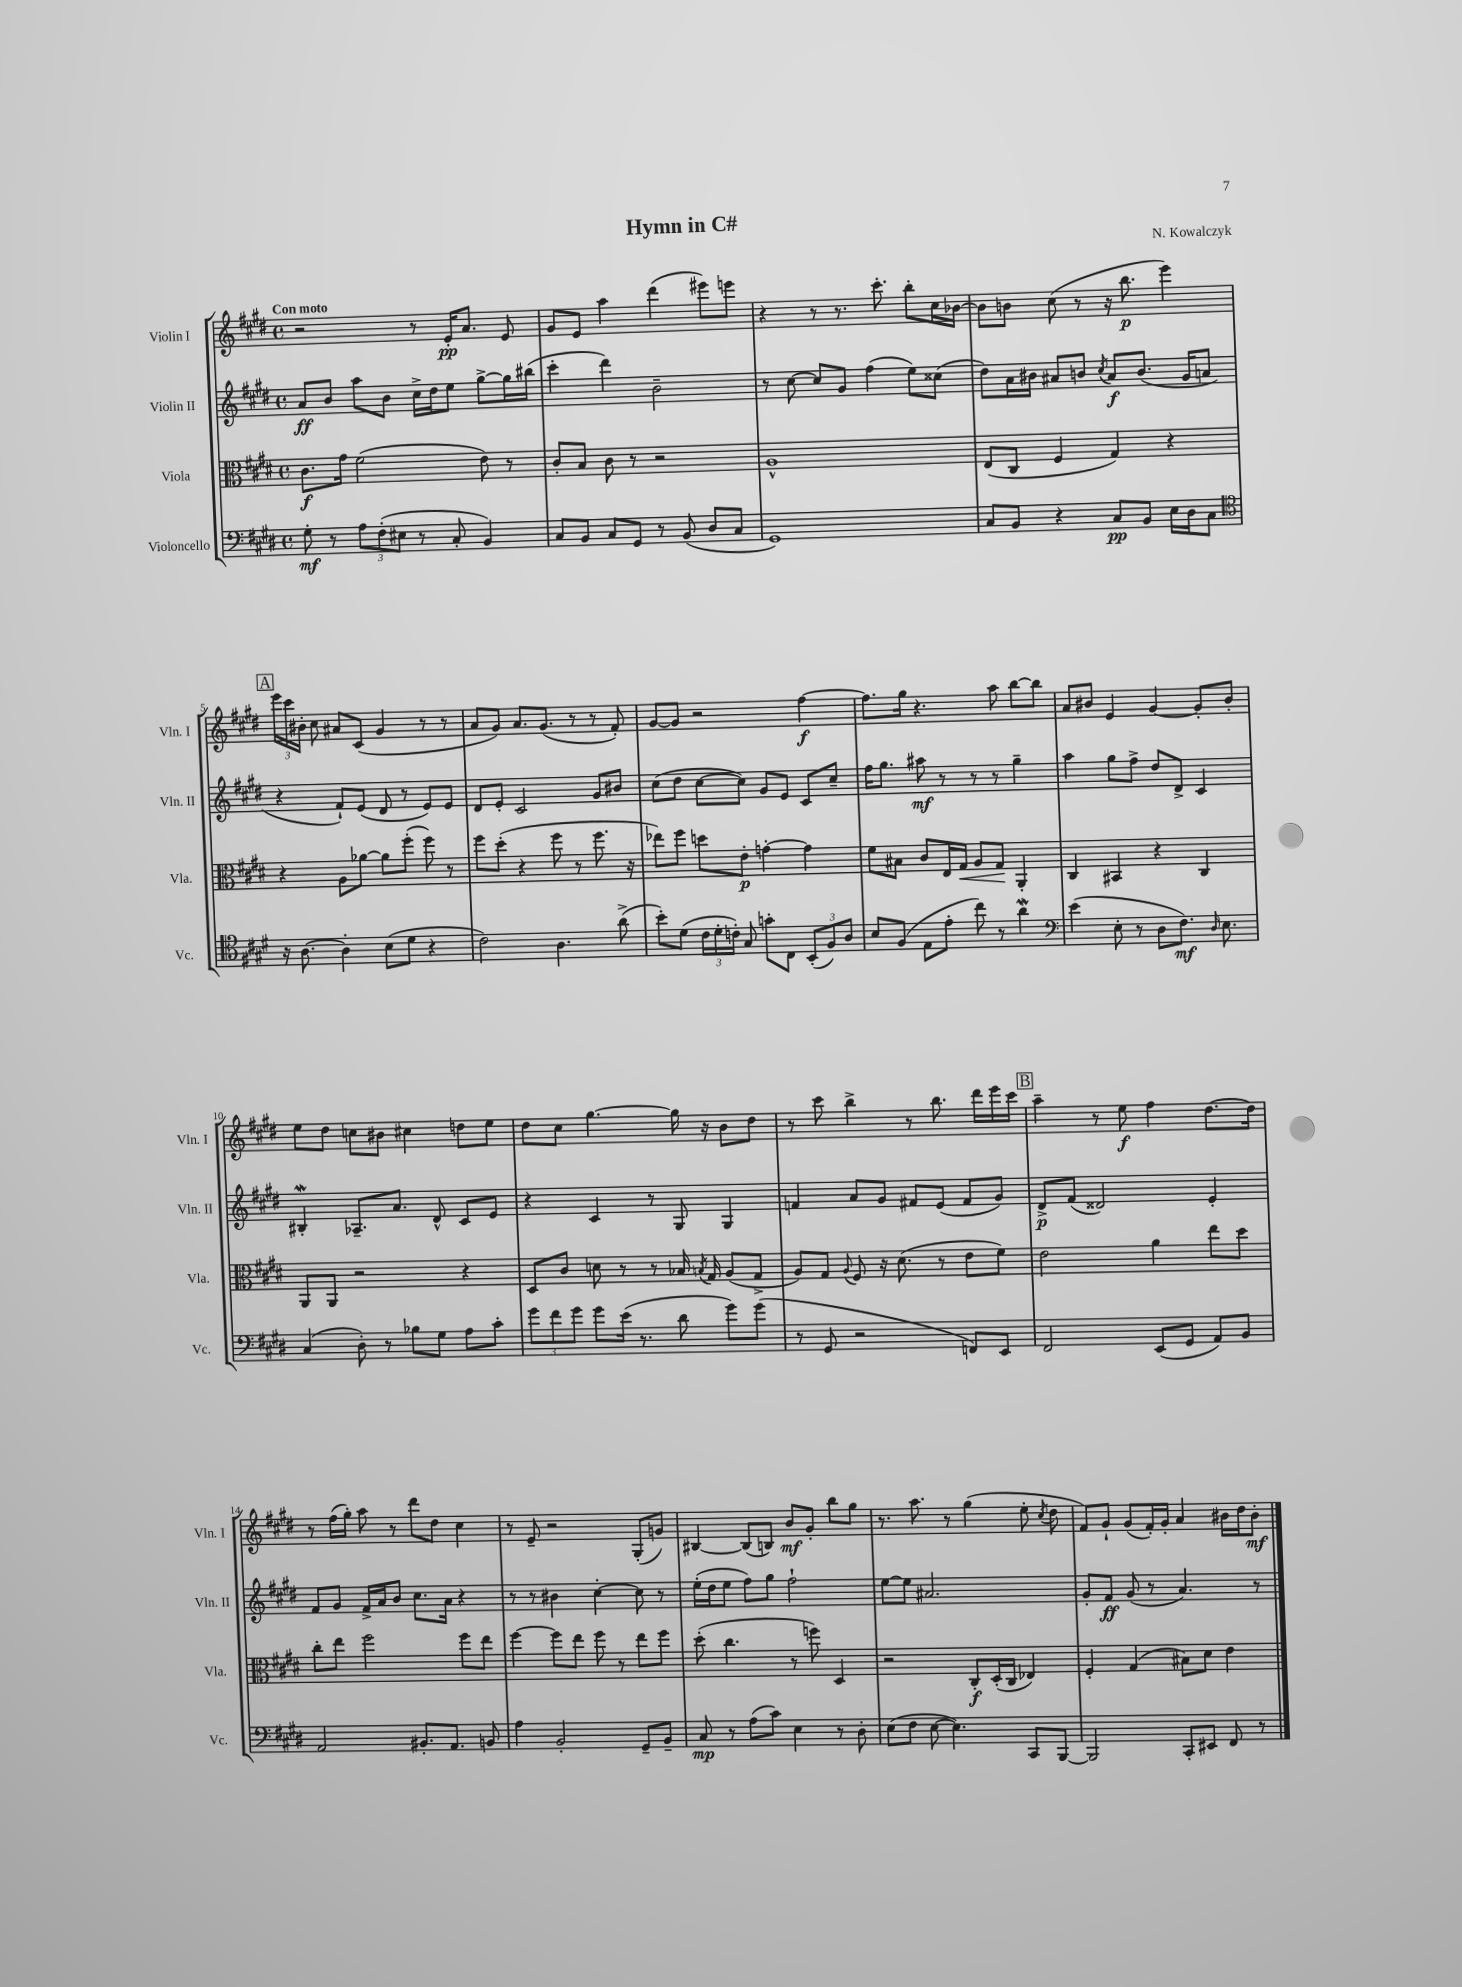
\header { title = "Hymn in C#" composer = "N. Kowalczyk" }
<<
\new StaffGroup <<
\new Staff = "s0" \with { instrumentName = "Violin I" shortInstrumentName = "Vln. I" } {
    \clef treble \key e \major \defaultTimeSignature \time 4/4 \tempo "Con moto"
    \autoBeamOff r2 r8 e'16[-.\pp a'8.] e'8 |
    gis'8[ e'8] a''4 dis'''4( eis'''8[) e'''8] |
    r4 r8 r8. cis'''8.-. b''8[-. cis''16 bes'16]~ |
    bes'8[ b'8] cis''8( r8 r16 b''8.\p e'''4) |
    \mark \markup { \box "A" } \tuplet 3/2 { e'''16[ cis'''16 bis'16]-. } cis''8 ais'8[ cis'8]( gis'4 r8 r8 |
    a'8[ gis'8]) a'8.[ gis'8.]( r8 r8 fis'8-.) |
    gis'8[~ gis'8] r2 fis''4~\f |
    fis''8.[ gis''16] r4. a''8 b''8[~ b''8] |
    a'8[ bis'8] e'4 gis'4~ gis'8[-. bis'8]-. |
    e''8[ dis''8] c''8[ bis'8] cis''4 d''8[ e''8] |
    dis''8[ cis''8] gis''4.~ gis''16 r16 b'8[ dis''8] |
    r8 cis'''8 b''4-> r8 b''8. dis'''16[ e'''16 cis'''16] |
    \mark \markup { \box "B" } a''4-- r8 e''8\f fis''4 dis''8.[~ dis''16] |
    r8 fis''16[( gis''16]-.) a''8 r8 dis'''8[ dis''8] cis''4 |
    r8 e'8-- r2 gis8[-.( g'8]) |
    bis4~ bis8[( b8]) b'8[\mf gis'8]-. b''8[ gis''8] |
    r8. a''8. r8 gis''4( e''8-. \acciaccatura { cis''8 } dis''8 |
    fis'8[) gis'8]-! gis'8[( fis'16-.) gis'16]-. a'4 bis'16[ dis''16 bis'8]-.\mf \bar "|." |
}
\new Staff = "s1" \with { instrumentName = "Violin II" shortInstrumentName = "Vln. II" } {
    \clef treble \key e \major \defaultTimeSignature \time 4/4
    \autoBeamOff a'8[\ff b'8] a''8[ b'8] cis''16[-> dis''16 e''8] gis''8[~-> gis''16 bis''16]( |
    cis'''4-. dis'''4) b'2-- |
    r8 cis''8~ cis''8[ gis'8] fis''4( e''8[) cisis''8]( |
    dis''8[) a'16 bis'16] ais'8[ b'8] \acciaccatura { cis''8 } ais'8[\f b'8.]( gis'16[ a'8] |
    \mark \markup { \box "A" } r4 fis'8[-!) e'8]( dis'8 r8 e'8[) e'8] |
    dis'8[ e'8]-. cis'2 gis'8[ bis'8] |
    cis''8[( dis''8] cis''8[~ cis''8]) gis'8[ e'8] cis'8[ cis''8]-- |
    fis''16[ gis''8.] ais''8\mf r8 r8 r8 gis''4-- |
    a''4 gis''8[ fis''8]-> dis''8[ dis'8]-> cis'4 |
    bis4-.\mordent aes8.[-- a'8.] dis'8-^ cis'8[ e'8] |
    r4 cis'4 r8 gis8 gis4 |
    f'4 a'8[ gis'8] fis'8[ e'8]( fis'8[ gis'8]) |
    \mark \markup { \box "B" } dis'8[->\p fis'8]( disis'2) e'4-. |
    fis'8[ gis'8] fis'16[-> a'16 b'8] cis''8.[ a'16] r4 |
    r8 r8 bis'4 cis''4~-. cis''8 r8 |
    e''16[-.( dis''16 e''8] fis''8[) gis''8] fis''2-! |
    e''8[~ e''8] ais'2. |
    gis'8[-. fis'8]\ff gis'8( r8 a'4.) r8 \bar "|." |
}
\new Staff = "s2" \with { instrumentName = "Viola" shortInstrumentName = "Vla." } {
    \clef alto \key e \major \defaultTimeSignature \time 4/4
    \autoBeamOff cis'8.[\f gis'16] fis'2( e'8) r8 |
    cis'8[-. b8] cis'8 r8 r2 |
    a1-^ |
    e8[( cis8] fis4 gis4) r4 |
    \mark \markup { \box "A" } r4 a8[ aes'8]~ aes'8[ fis''8]-.( fis''8) r8 |
    fis''8[ dis''8]-.( r4 fis''8 r8 fis''8. r16 |
    ees''8[) fis''8] d''8[ e'8]-.\p g'4~-. g'4 |
    fis'8[ bis8] cis'8[ e16 gis16]\< a8[ gis8]\! a,4-. |
    cis4 bis,4 r4 cis4 |
    a,8[ a,8] r2 r4 |
    dis8[ cis'8] d'8 r8 r8 bes16 \acciaccatura { b8 } gis16 a8[( gis8]-> |
    a8[) gis8] \appoggiatura { a8 } fis8 r16 dis'8.( r8 e'8[ fis'8]) |
    \mark \markup { \box "B" } e'2 a'4 e''8[ dis''8] |
    cis''8[-. e''8] fis''2 fis''8[ e''8] |
    fis''4~ fis''8[ e''8] fis''8 r8 e''8[ fis''8] |
    dis''8-.( cis''4. r8 f''8) dis4 |
    r2 cis8[-.\f dis16-.( cis16] ees4) |
    fis4-. gis4( bis8[) dis'8] e'4 \bar "|." |
}
\new Staff = "s3" \with { instrumentName = "Violoncello" shortInstrumentName = "Vc." } {
    \clef bass \key e \major \defaultTimeSignature \time 4/4
    \autoBeamOff gis8-.\mf r8 \tuplet 3/2 { a8[ fis8-.( eis8] } r8 cis8-. b,4) |
    cis8[ b,8] cis8[ gis,8] r8 b,8( dis8[ cis8] |
    gis,1) |
    cis8[ b,8] r4 cis8[\pp b,8] e16[ dis16 cis8] |
    \mark \markup { \box "A" } \clef tenor r16 a8.~ a4-. b8[( dis'8] r4 |
    cis'2) a4. a'8->( |
    b'8[-.) dis'8]( \tuplet 3/2 { cis'16[ dis'16-. c'16]-.) } gis8 g'8[-. cis8] \tuplet 3/2 { b,8[-.( fis8) a8] } |
    b8[ fis8]( e8[ e'8]-. cis''8) r8 a'4\mordent |
    \clef bass e'4( e8-. r8 dis8[ fis8.]\mf) \grace { dis16 } e8. |
    cis4( dis8-.) r8 bes8[ gis8] a8[ cis'8]-. |
    \tuplet 3/2 { gis'8[ fis'8 gis'8] } gis'8[ e'16]( r8. dis'8 gis'8[) gis'8]( |
    r8 gis,8 r2 f,8[) e,8] |
    \mark \markup { \box "B" } fis,2 e,8[( gis,8] a,8[) b,8] |
    a,2 bis,8.[-. a,8.] b,8 |
    a4 b,2-. gis,8[-- b,8]-- |
    cis8\mp r8 a8[( cis'8]) e4 r8 dis8-. |
    e8[( fis8] e8~ e4.) cis,8[ b,,8]~ |
    b,,2 cis,8[-. eis,8] fis,8 r8 \bar "|." |
}
>>
>>
